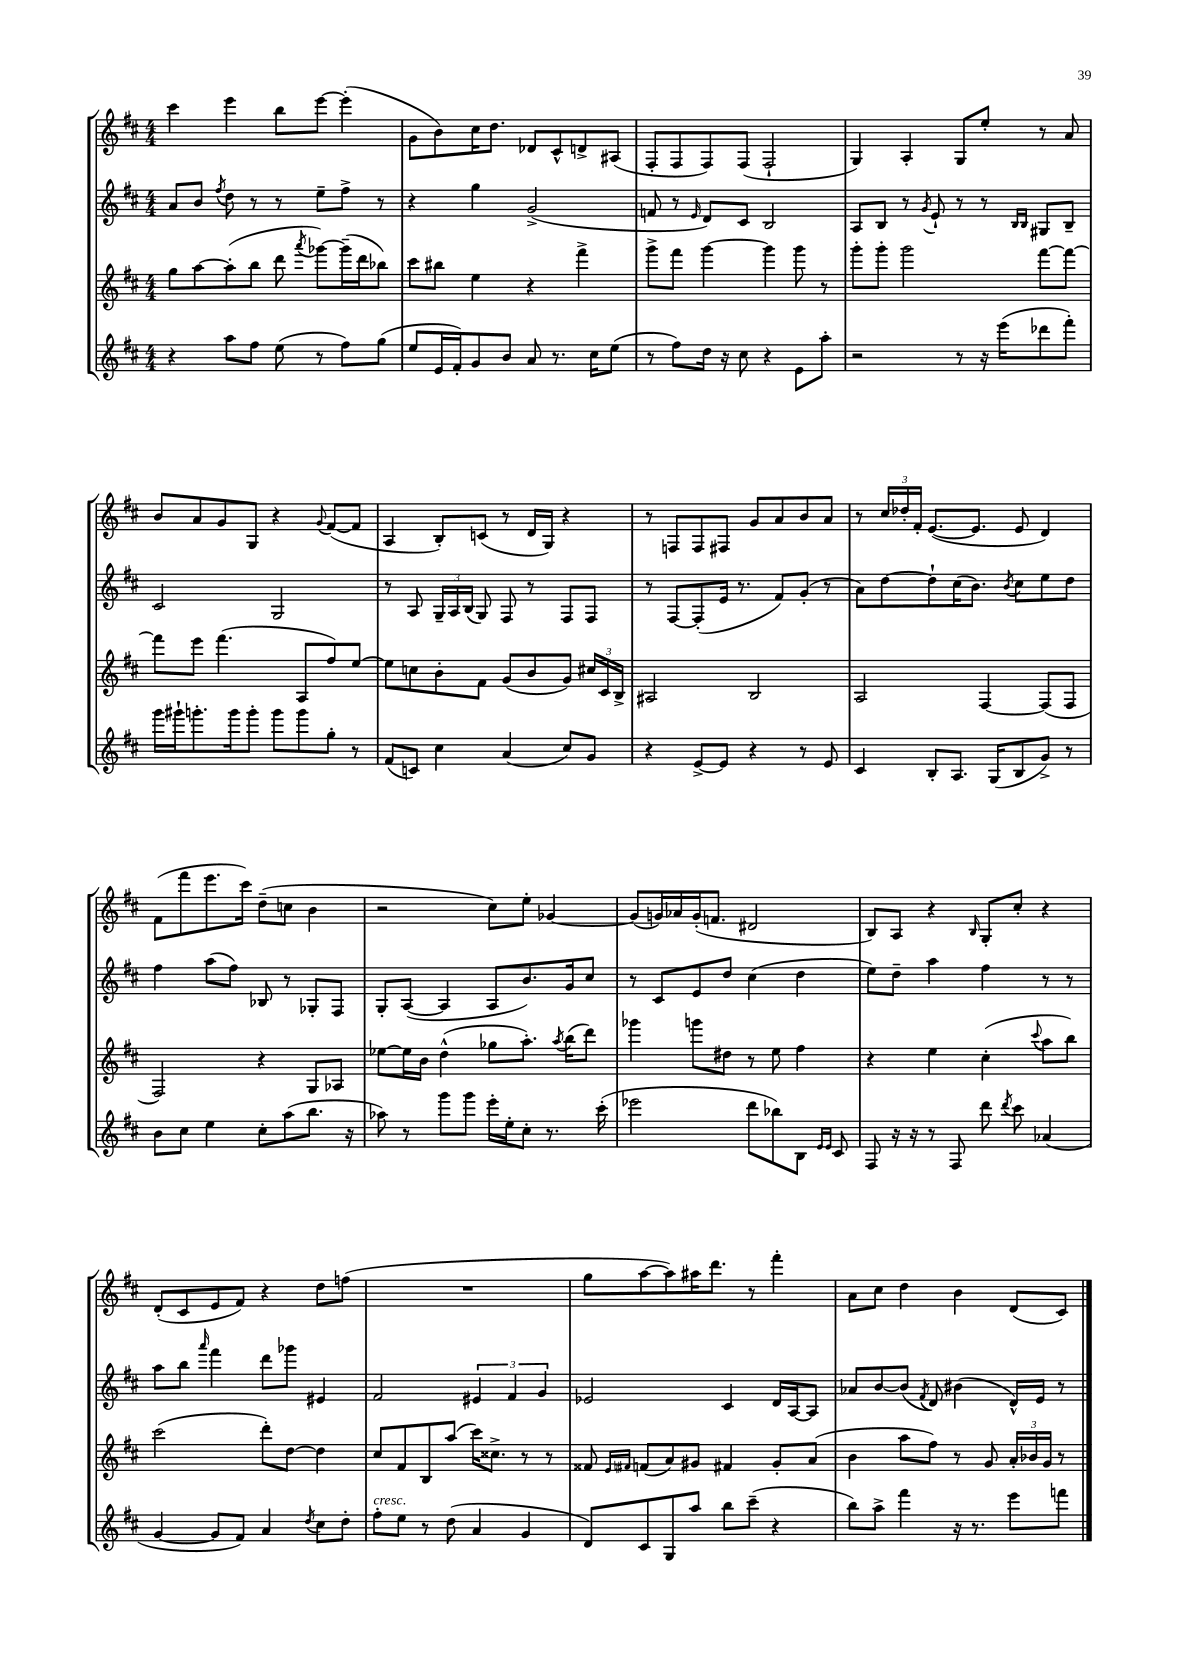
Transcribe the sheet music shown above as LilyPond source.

<<
\new StaffGroup <<
\new Staff = "s0" {
    \clef treble \key d \major \numericTimeSignature \time 4/4
    \autoBeamOff cis'''4 e'''4 b''8[ e'''8]~ e'''4-.( |
    g'8[ b'8) cis''16 d''8.] des'8[ cis'8-^ d'8-> ais8]( |
    fis8[-. fis8 fis8) fis8]( fis2-! |
    g4) a4-. g8[ e''8]-. r8 a'8 |
    b'8[ a'8 g'8 g8] r4 \appoggiatura { g'8 } fis'8[~( fis'8] |
    a4 b8[-.) c'8]( r8 d'16[ g16]) r4 |
    r8 f8[ f8 fis8] g'8[ a'8 b'8 a'8] |
    r8 \tuplet 3/2 { cis''16[ des''16-. fis'16]-. } e'8.[~( e'8.] e'8 d'4) |
    fis'8[( fis'''8 e'''8. cis'''16]) d''8[--( c''8] b'4 |
    r2 cis''8[) e''8]-. ges'4~ |
    ges'8[( g'16) aes'16 g'16-.( f'8.] dis'2 |
    b8[) a8] r4 \grace { b16 } g8[-. cis''8]-. r4 |
    d'8[-.( cis'8 e'8 fis'8]) r4 d''8[ f''8]( |
    R1 |
    g''8[ a''8~ a''8) ais''16 d'''8.] r8 fis'''4-. |
    a'8[ cis''8] d''4 b'4 d'8[( cis'8]) \bar "|." |
}
\new Staff = "s1" {
    \clef treble \key d \major \numericTimeSignature \time 4/4
    \autoBeamOff a'8[ b'8] \acciaccatura { fis''8 } d''8 r8 r8 e''8[-- fis''8]-> r8 |
    r4 g''4 g'2->( |
    f'8 r8 \grace { e'16 } d'8[) cis'8] b2 |
    a8[ b8] r8 \acciaccatura { g'8 } e'8-! r8 r8 \grace { b16[ b16] } gis8[ b8]-- |
    cis'2 g2 |
    r8 a8 \tuplet 3/2 { g16[-- a16 b16]( } g8) fis8 r8 fis8[ fis8] |
    r8 fis8[~ fis8-.( e'16] r8. fis'8[) g'8]-.( r8 |
    a'8[) d''8~ d''8-! cis''16( b'8.]) \acciaccatura { b'8 } cis''8[ e''8 d''8] |
    fis''4 a''8[( fis''8]) bes8 r8 ges8[-. fis8] |
    g8[-. a8]~( a4 a8[ b'8.) g'16 cis''8] |
    r8 cis'8[ e'8 d''8] cis''4( d''4 |
    e''8[) d''8]-- a''4 fis''4 r8 r8 |
    a''8[ b''8] \grace { a'''16 } fis'''4 d'''8[ ges'''8] eis'4 |
    fis'2 \tuplet 3/2 { eis'4 fis'4 g'4 } |
    ees'2 cis'4 d'16[ a16~ a8] |
    aes'8[ b'8~ b'8]( \acciaccatura { fis'8 } d'8) bis'4( d'16[-^) e'16] r8 \bar "|." |
}
\new Staff = "s2" {
    \clef treble \key d \major \numericTimeSignature \time 4/4
    \autoBeamOff g''8[ a''8~ a''8-.( b''8] d'''8 \acciaccatura { a'''8 } ges'''8[~) ges'''16--( d'''16 bes''8]) |
    cis'''8[ bis''8] e''4 r4 fis'''4-> |
    g'''8[-> fis'''8] g'''4~ g'''4 g'''8 r8 |
    g'''8[-. g'''8]-. g'''2 fis'''8[~ fis'''8]~ |
    fis'''8[ e'''8] fis'''4.( a8[ fis''8) e''8]~ |
    e''8[ c''8 b'8-. fis'8] g'8[( b'8 g'8]) \tuplet 3/2 { cis''16[ cis'16 b16]-> } |
    ais2 b2 |
    a2 fis4~ fis8[( fis8] |
    fis2) r4 g8[ aes8] |
    ees''8[~ ees''16 b'16] d''4-^( ges''8[ a''8.]-.) \acciaccatura { a''8 } b''16[( d'''8]) |
    ges'''4 g'''8[ dis''8] r8 e''8 fis''4 |
    r4 e''4 cis''4-.( \appoggiatura { cis'''8 } a''8[ b''8]) |
    cis'''2( d'''8[-.) d''8]~ d''4 |
    cis''8[ fis'8 b8 a''8]( cis'''16[) cisis''8.]-> r8 r8 |
    fisis'8 \grace { e'16[ fis'16] } f'8[( a'8) gis'8] fis'4 gis'8[-. a'8]( |
    b'4 a''8[ fis''8]) r8 g'8 \tuplet 3/2 { a'16[-. bes'16 g'16] } r8 \bar "|." |
}
\new Staff = "s3" {
    \clef treble \key d \major \numericTimeSignature \time 4/4
    \autoBeamOff r4 a''8[ fis''8] e''8( r8 fis''8[) g''8]( |
    e''8[ e'16 fis'16-.) g'8 b'8] a'8 r8. cis''16[ e''8]( |
    r8 fis''8[) d''16] r16 cis''8 r4 e'8[ a''8]-. |
    r2 r8 r16 e'''16[( des'''8 fis'''8]-.) |
    g'''16[ gis'''16-! g'''8.-. g'''16 g'''8]-. g'''8[ g'''8 g''8]-. r8 |
    fis'8[( c'8]) cis''4 a'4( cis''8[) g'8] |
    r4 e'8[~-> e'8] r4 r8 e'8 |
    cis'4 b8[-. a8.] g16[( b8 g'8]->) r8 |
    b'8[ cis''8] e''4 cis''8[-. a''8( b''8.] r16 |
    aes''8) r8 g'''8[ g'''8] e'''16[-. e''16-. cis''8]-. r8. cis'''16-.( |
    ees'''2 d'''8[ bes''8) b8] \grace { e'16[ e'16] } cis'8 |
    fis8 r16 r16 r8 fis8 d'''8 \acciaccatura { d'''8 } cis'''8 aes'4( |
    g'4~ g'8[ fis'8]) a'4 \acciaccatura { d''8 } cis''8[ d''8]-. |
    fis''8[-.^\markup { \italic "cresc." } e''8] r8 d''8( a'4 g'4 |
    d'8[) cis'8 g8 a''8] b''8[ cis'''8]--( r4 |
    b''8[) a''8]-> fis'''4 r16 r8. e'''8[ f'''8] \bar "|." |
}
>>
>>
\layout { \context { \Score \remove "Bar_number_engraver" } }
